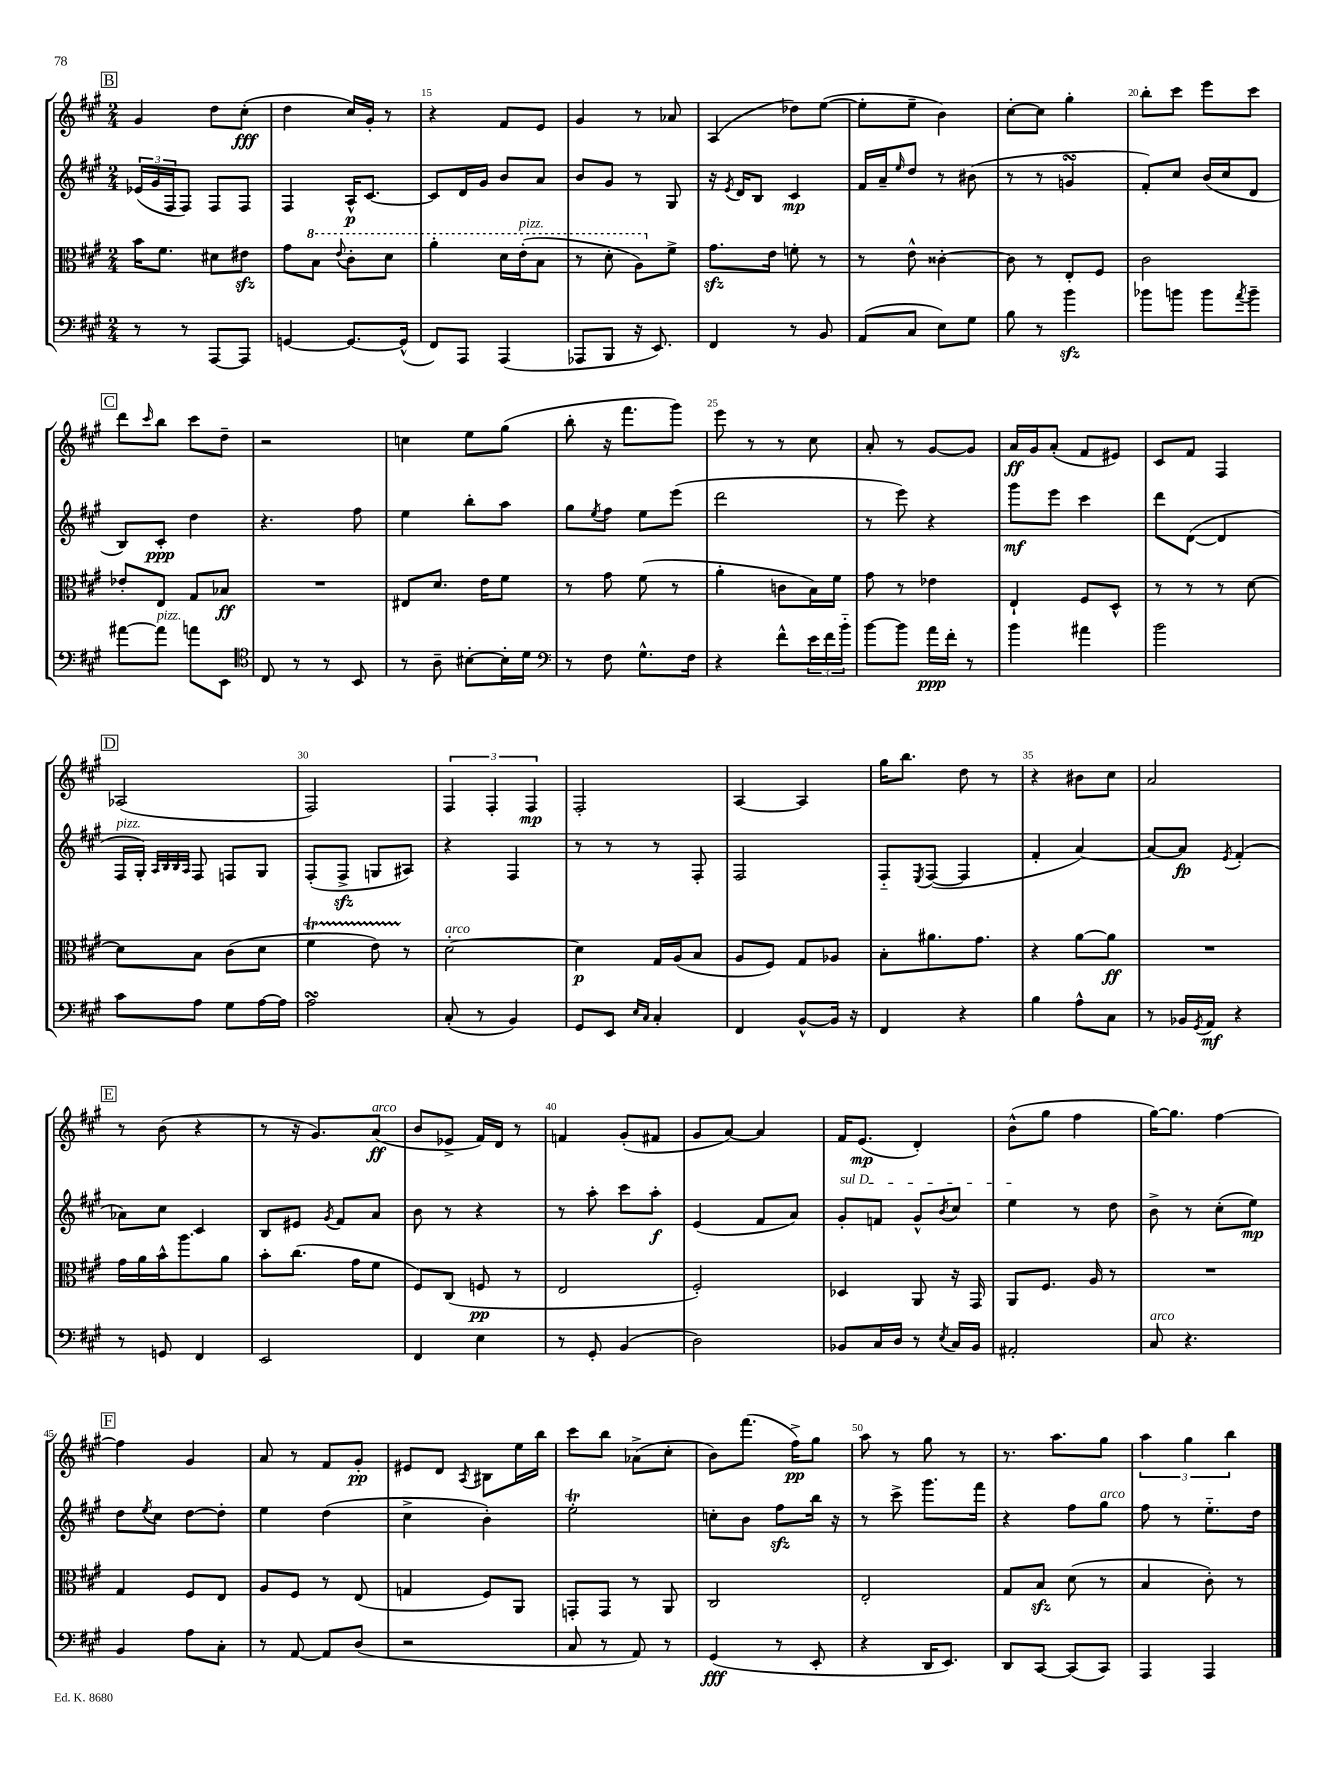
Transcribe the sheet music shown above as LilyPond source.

<<
\new StaffGroup <<
\new Staff = "s0" {
    \clef treble \key a \major \numericTimeSignature \time 2/4
    \mark \markup { \box "B" } gis'4 d''8 cis''8-.\fff( |
    d''4 cis''16) gis'16-. r8 |
    r4 fis'8 e'8 |
    gis'4 r8 aes'8 |
    a4( des''8) e''8~( |
    e''8-. e''8-- b'4) |
    cis''8~-. cis''8 gis''4-. |
    b''8-. cis'''8 e'''8 cis'''8 |
    \mark \markup { \box "C" } d'''8 \grace { cis'''16 } b''8 cis'''8 d''8-- |
    r2 |
    c''4 e''8 gis''8( |
    b''8-. r16 fis'''8. gis'''8) |
    e'''8 r8 r8 cis''8 |
    a'8-. r8 gis'8~ gis'8 |
    a'16\ff gis'16 a'8-.( fis'8 eis'8) |
    cis'8 fis'8 fis4 |
    \mark \markup { \box "D" } aes2( |
    fis2) |
    \tuplet 3/2 { fis4 fis4-. fis4\mp } |
    fis2-. |
    a4~ a4 |
    gis''16 b''8. d''8 r8 |
    r4 bis'8 cis''8 |
    a'2 |
    \mark \markup { \box "E" } r8 b'8( r4 |
    r8 r16 gis'8.) a'8\ff^\markup { \italic "arco" }( |
    b'8 ees'8-> fis'16) d'16 r8 |
    f'4 gis'8-.( fis'8 |
    gis'8 a'8~) a'4 |
    fis'16 e'8.\mp( d'4-.) |
    b'8-^( gis''8 fis''4 |
    gis''16~) gis''8. fis''4~ |
    \mark \markup { \box "F" } fis''4 gis'4 |
    a'8 r8 fis'8 gis'8-.\pp |
    eis'8 d'8 \acciaccatura { a8 } bis8 e''16 b''16 |
    cis'''8 b''8 aes'8->( cis''8-. |
    b'8) fis'''8.( fis''16->\pp) gis''8 |
    a''8 r8 gis''8 r8 |
    r8. a''8. gis''8 |
    \tuplet 3/2 { a''4 gis''4 b''4 } \bar "|." |
}
\new Staff = "s1" {
    \clef treble \key a \major \numericTimeSignature \time 2/4
    \mark \markup { \box "B" } \tuplet 3/2 { ees'16( gis'16 fis16 } fis8) fis8 fis8 |
    fis4 a16-^\p cis'8.~ |
    cis'8 d'16 gis'16 b'8 a'8 |
    b'8 gis'8 r8 gis8 |
    r16 \acciaccatura { e'8 } d'16 b8 cis'4\mp |
    fis'16 a'16-- \grace { e''16 } d''8 r8 bis'8( |
    r8 r8 g'4\turn |
    fis'8-.) cis''8 b'16( cis''16 d'8 |
    \mark \markup { \box "C" } b8) cis'8-.\ppp d''4 |
    r4. fis''8 |
    e''4 b''8-. a''8 |
    gis''8 \acciaccatura { e''8 } fis''8 e''8 e'''8( |
    d'''2 |
    r8 e'''8) r4 |
    gis'''8\mf e'''8 cis'''4 |
    d'''8 d'8~( d'4 |
    \mark \markup { \box "D" } fis16^\markup { \italic "pizz." } gis16-.) \grace { a32 b32 b32 a32 } fis8 f8 gis8 |
    fis8-.( fis8->\sfz g8 ais8) |
    r4 fis4 |
    r8 r8 r8 fis8-. |
    fis2 |
    fis8-_ \acciaccatura { e8 } fis8~( fis4 |
    fis'4-. a'4~) |
    a'8~ a'8\fp \acciaccatura { e'8 } fis'4-.( |
    \mark \markup { \box "E" } aes'8) cis''8 cis'4 |
    b8 eis'8 \acciaccatura { gis'8 } fis'8 a'8 |
    b'8 r8 r4 |
    r8 a''8-. cis'''8 a''8-.\f |
    e'4( fis'8 a'8) |
    \once \override TextSpanner.bound-details.left.text = \markup { \italic "sul D" } gis'8-.\startTextSpan f'8 gis'8-^ \acciaccatura { b'8 } cis''8 |
    e''4\stopTextSpan r8 d''8 |
    b'8-> r8 cis''8-.( e''8\mp) |
    \mark \markup { \box "F" } d''8 \acciaccatura { e''8 } cis''8 d''8~ d''8-. |
    e''4 d''4( |
    cis''4-> b'4-.) |
    e''2-.\trill |
    c''8-. b'8 fis''8\sfz b''16 r16 |
    r8 cis'''8-> gis'''8. fis'''16 |
    r4 fis''8 gis''8^\markup { \italic "arco" } |
    fis''8 r8 e''8.-_ d''16 \bar "|." |
}
\new Staff = "s2" {
    \clef alto \key a \major \numericTimeSignature \time 2/4
    \mark \markup { \box "B" } b'16 fis'8. dis'8 eis'8\sfz |
    gis'8 \ottava #1 b'8 \appoggiatura { e''8 } cis''8-. d''8 |
    a''4-. d''16 e''16-.^\markup { \italic "pizz." }( b'8 |
    r8 d''8-. a'8) \ottava #0 fis'8-> |
    gis'8.\sfz e'16 f'8-. r8 |
    r8 e'8-^ cisis'4~-. |
    cisis'8 r8 e8-. fis8 |
    cis'2 |
    \mark \markup { \box "C" } ees'8-. e8 gis8 bes8\ff |
    R2 |
    eis8 d'8. e'16 fis'8 |
    r8 gis'8 fis'8( r8 |
    a'4-. c'8 b16) fis'16 |
    gis'8 r8 ees'4 |
    e4-! fis8 d8-^ |
    r8 r8 r8 d'8~ |
    \mark \markup { \box "D" } d'8 b8 cis'8( d'8 |
    fis'4\startTrillSpan e'8) r8\stopTrillSpan |
    d'2~-.^\markup { \italic "arco" } |
    d'4\p gis16 a16( b8 |
    a8 fis8) gis8 aes8 |
    b8-. ais'8. gis'8. |
    r4 a'8~ a'8\ff |
    R2 |
    \mark \markup { \box "E" } gis'16 a'16 b'16-^ a''8. a'8 |
    b'8-. cis''8.( gis'16 fis'8 |
    fis8) cis8( f8\pp r8 |
    e2 |
    fis2-.) |
    des4 a,8 r16 gis,16 |
    a,8 fis8. a16 r8 |
    R2 |
    \mark \markup { \box "F" } gis4 fis8 e8 |
    a8 fis8 r8 e8( |
    g4 fis8) a,8 |
    g,8-. g,8 r8 a,8 |
    cis2 |
    e2-. |
    gis8 b8\sfz d'8( r8 |
    b4 cis'8-.) r8 \bar "|." |
}
\new Staff = "s3" {
    \clef bass \key a \major \numericTimeSignature \time 2/4
    \mark \markup { \box "B" } r8 r8 a,,8~ a,,8 |
    g,4~ g,8.~ g,16-^( |
    fis,8) a,,8 a,,4( |
    aes,,8 b,,8 r16 e,8.) |
    fis,4 r8 b,8 |
    a,8( cis8 e8) gis8 |
    b8 r8 b'4\sfz |
    bes'8 b'8 b'8 \acciaccatura { a'8 } b'8-- |
    \mark \markup { \box "C" } ais'8~ ais'8^\markup { \italic "pizz." } a'8 e,8 |
    \clef tenor cis8 r8 r8 b,8 |
    r8 a8-- bis8~-. bis16-. d'16 |
    \clef bass r8 fis8 gis8.-^ fis16 |
    r4 fis'8-^ \tuplet 3/2 { e'16 fis'16 b'16-_ } |
    b'8~ b'8 a'16\ppp fis'16-. r8 |
    b'4 ais'4 |
    b'2 |
    \mark \markup { \box "D" } cis'8 a8 gis8 a16~ a16 |
    a2\turn |
    cis8-.( r8 b,4) |
    gis,8 e,8 \grace { e16 cis16 } cis4-. |
    fis,4 b,8~-^ b,16 r16 |
    fis,4 r4 |
    b4 a8-^ cis8 |
    r8 bes,16 \acciaccatura { gis,8 } a,16\mf r4 |
    \mark \markup { \box "E" } r8 g,8 fis,4 |
    e,2 |
    fis,4 e4 |
    r8 gis,8-. b,4( |
    d2) |
    bes,8 cis16 d16 r8 \acciaccatura { e8 } cis16 bes,16 |
    ais,2-. |
    cis8^\markup { \italic "arco" } r4. |
    \mark \markup { \box "F" } b,4 a8 cis8-. |
    r8 a,8~ a,8 d8( |
    r2 |
    cis8 r8 a,8) r8 |
    gis,4\fff( r8 e,8-. |
    r4 d,16 e,8.) |
    d,8 cis,8~ cis,8( cis,8) |
    a,,4 a,,4 \bar "|." |
}
>>
>>
\layout { \context { \Score currentBarNumber = #13 \override BarNumber.break-visibility = ##(#f #t #t) barNumberVisibility = #(every-nth-bar-number-visible 5) } }
